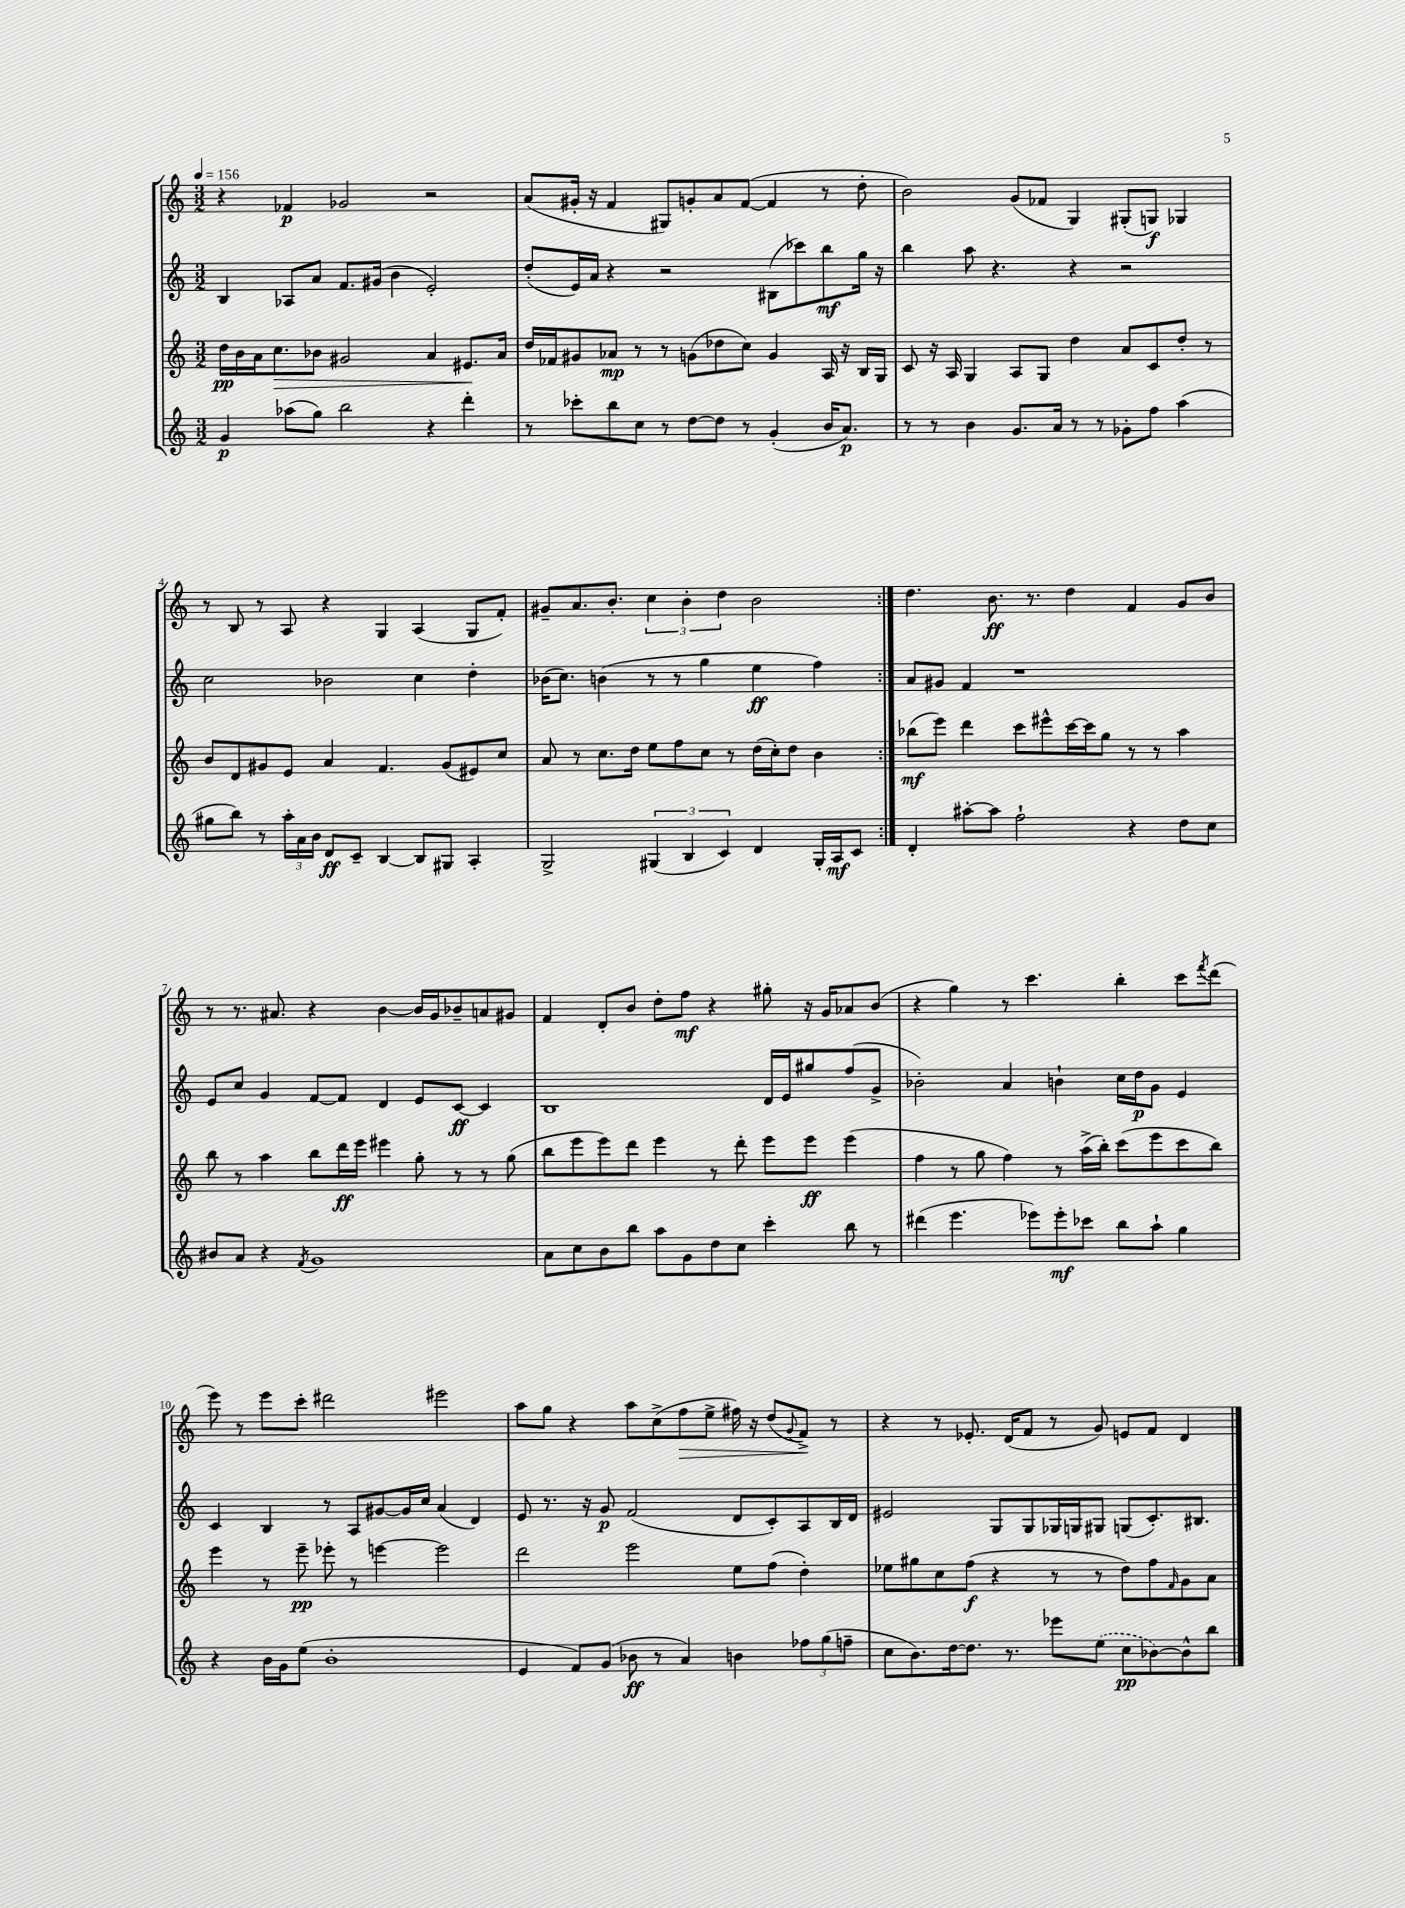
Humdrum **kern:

**kern	**kern	**kern	**kern
*staff4	*staff3	*staff2	*staff1
*clefG2	*clefG2	*clefG2	*clefG2
*k[]	*k[]	*k[]	*k[]
*M3/2	*M3/2	*M3/2	*M3/2
*MM156	*MM156	*MM156	*MM156
4g	16dd	4B	4r
.	16b	.	.
.	16a	.	.
.	8.cc	.	.
(8aa-	.	8A-	4f-
8gg)	8b-	8a	.
2bb	2g#	8.f	2g-
.	.	(16g#	.
.	.	4b	.
4r	4a	2e')	2r
4ddd'	8.e#	.	.
.	16a	.	.
=	=	=	=
8r	16dd	(8dd'	(8a
.	16f-	.	.
8ccc-'	8g#	16e)	16g#'
.	.	16a	16r
8bb	8a-	4r	4f
8cc	8r	.	.
8r	8r	2r	8G#)
[8dd	(8g	.	8g'
8dd]	8dd-	.	8a
8r	8cc)	.	([8f
(4g'	4g	(8B#	4f]
.	.	8ccc-)	.
16b	16A	8bb	8r
8.a)	16r	.	.
.	16B	16gg	8dd'
.	16G	16r	.
=	=	=	=
8r	8c	4bb	2b)
8r	16r	.	.
.	16A	.	.
4b	4G	8aa	.
.	.	4.r	.
8.g	8A	.	(8g
.	8G	.	8f-
16a	.	.	.
8r	4dd	4r	4G)
8r	.	.	.
8g-'	8a	2r	(8G#'
8ff	8c	.	8G)
(4aa	8dd'	.	4G-
.	8r	.	.
=	=	=	=
8gg#	8b	2cc	8r
8bb)	8d	.	8B
8r	8g#	.	8r
24aa'	8e	.	8A
24a	.	.	.
24b	.	.	.
8d	4a	2b-	4r
8c~	.	.	.
[4B	4.f	.	4G
8B]	.	4cc	(4A
8G#	(8g#	.	.
4A'	8e#)	4dd'	8G
.	8cc	.	8f')
=	=	=	=
2G^	8a	(16b-	8g#~
.	.	8.cc)	.
.	8r	.	8.a
.	8.cc	(4b	.
.	.	.	8.b'
.	16dd	.	.
(6G#	8ee	8r	6cc
.	8ff	8r	.
6B	.	.	6b'
.	8cc	4gg	.
6c)	.	.	6dd
.	8r	.	.
4d	(16dd	4ee	2b
.	16cc')	.	.
.	8dd	.	.
16G#'	4b	4ff)	.
16A	.	.	.
8c	.	.	.
=:|!	=:|!	=:|!	=:|!
4d'	(8bb-	8a	4.dd
.	8eee)	8g#	.
[8aa#'	4ddd	4f	.
8aa#]	.	.	8.b
2ff`	8ccc	1r	.
.	.	.	8.r
.	8eee#^^	.	.
.	[16ccc	.	4dd
.	16ccc]	.	.
.	8gg	.	.
4r	8r	.	4f
.	8r	.	.
8dd	4aa	.	8g
8cc	.	.	8b
=	=	=	=
8b#	8bb	8e	8r
8a	8r	8cc	8.r
4r	4aa	4g	.
.	.	.	8.a#
8qf	.	.	.
1g	8bb	[8f	4r
.	16ddd	8f]	.
.	16eee	.	.
.	4eee#	4d	[4b
.	8gg'	8e	16b]
.	.	.	16g
.	8r	[8c	8b-~
.	8r	4c]	8a
.	(8gg	.	8g#
=	=	=	=
8a	8bb	1B	4f
8cc	8eee	.	.
8b	8eee)	.	8d'
8bb	8ddd	.	8b
8aa	4eee	.	8dd'
8g	.	.	8ff
8dd	8r	.	4r
8cc	8ddd'	.	.
4ccc'	8eee	16d	8gg#'
.	.	16e	.
.	8eee	8gg#	16r
.	.	.	16g
8bb	(4eee	(8ff	8a-
8r	.	8g^	(8b
=	=	=	=
(4ddd#	4ff	2b-')	4r
4.eee	8r	.	4gg)
.	8gg	.	.
.	4ff)	4a	8r
8eee-)	.	.	4.ccc
8eee-'	8r	4b`	.
8ccc-	(16aa^	.	.
.	16bb')	.	.
8bb	(8ccc	16cc	4bb'
.	.	16dd	.
8aa`	8eee	8g	.
4gg	8ccc	4e	8ccc
.	.	.	8qfff
.	8bb)	.	(8ddd
=	=	=	=
4r	4eee	4c	8eee)
.	.	.	8r
16b	8r	4B	8eee
16g	.	.	.
(8ee	8eee~	.	8ccc'
1b'	8eee-'	8r	2ddd#
.	8r	8A	.
.	[4eee	[8g#	.
.	.	16g#]	.
.	.	16cc	.
.	2eee]	(4a	2eee#
.	.	4d)	.
=	=	=	=
4e	2ddd	8e	8aa
.	.	8.r	8gg
8f)	.	.	4r
.	.	16r	.
(8g	.	8g	.
8b-	2eee	(2f	8aa
8r	.	.	(8cc^
4a)	.	.	8ff
.	.	.	8ee^
4b	8ee	8d	16ff#)
.	.	.	16r
.	(8ff	8c')	(8dd
.	.	.	8qqg
12ff-	4dd')	8A	8f^)
(12gg	.	.	.
.	.	16B	8r
12ff~	.	.	.
.	.	16d	.
=	=	=	=
8cc	8ee-	2e#	4r
8.b)	8gg#	.	.
.	8cc	.	8r
[16dd	.	.	.
8.dd]	(8ff	.	8.e-'
.	4r	8G	.
8.r	.	.	(16d
.	.	8G	8f
8eee-	8r	16G-	8r
.	.	16G	.
(8ee	8r	8G#	8g)
8cc	8dd)	(8G	8e
[8b-)	8ff	8.c')	8f
.	16qqf	.	.
8b-^^]	8g	.	4d
.	.	8.B#	.
8bb	8a	.	.
==	==	==	==
*-	*-	*-	*-
